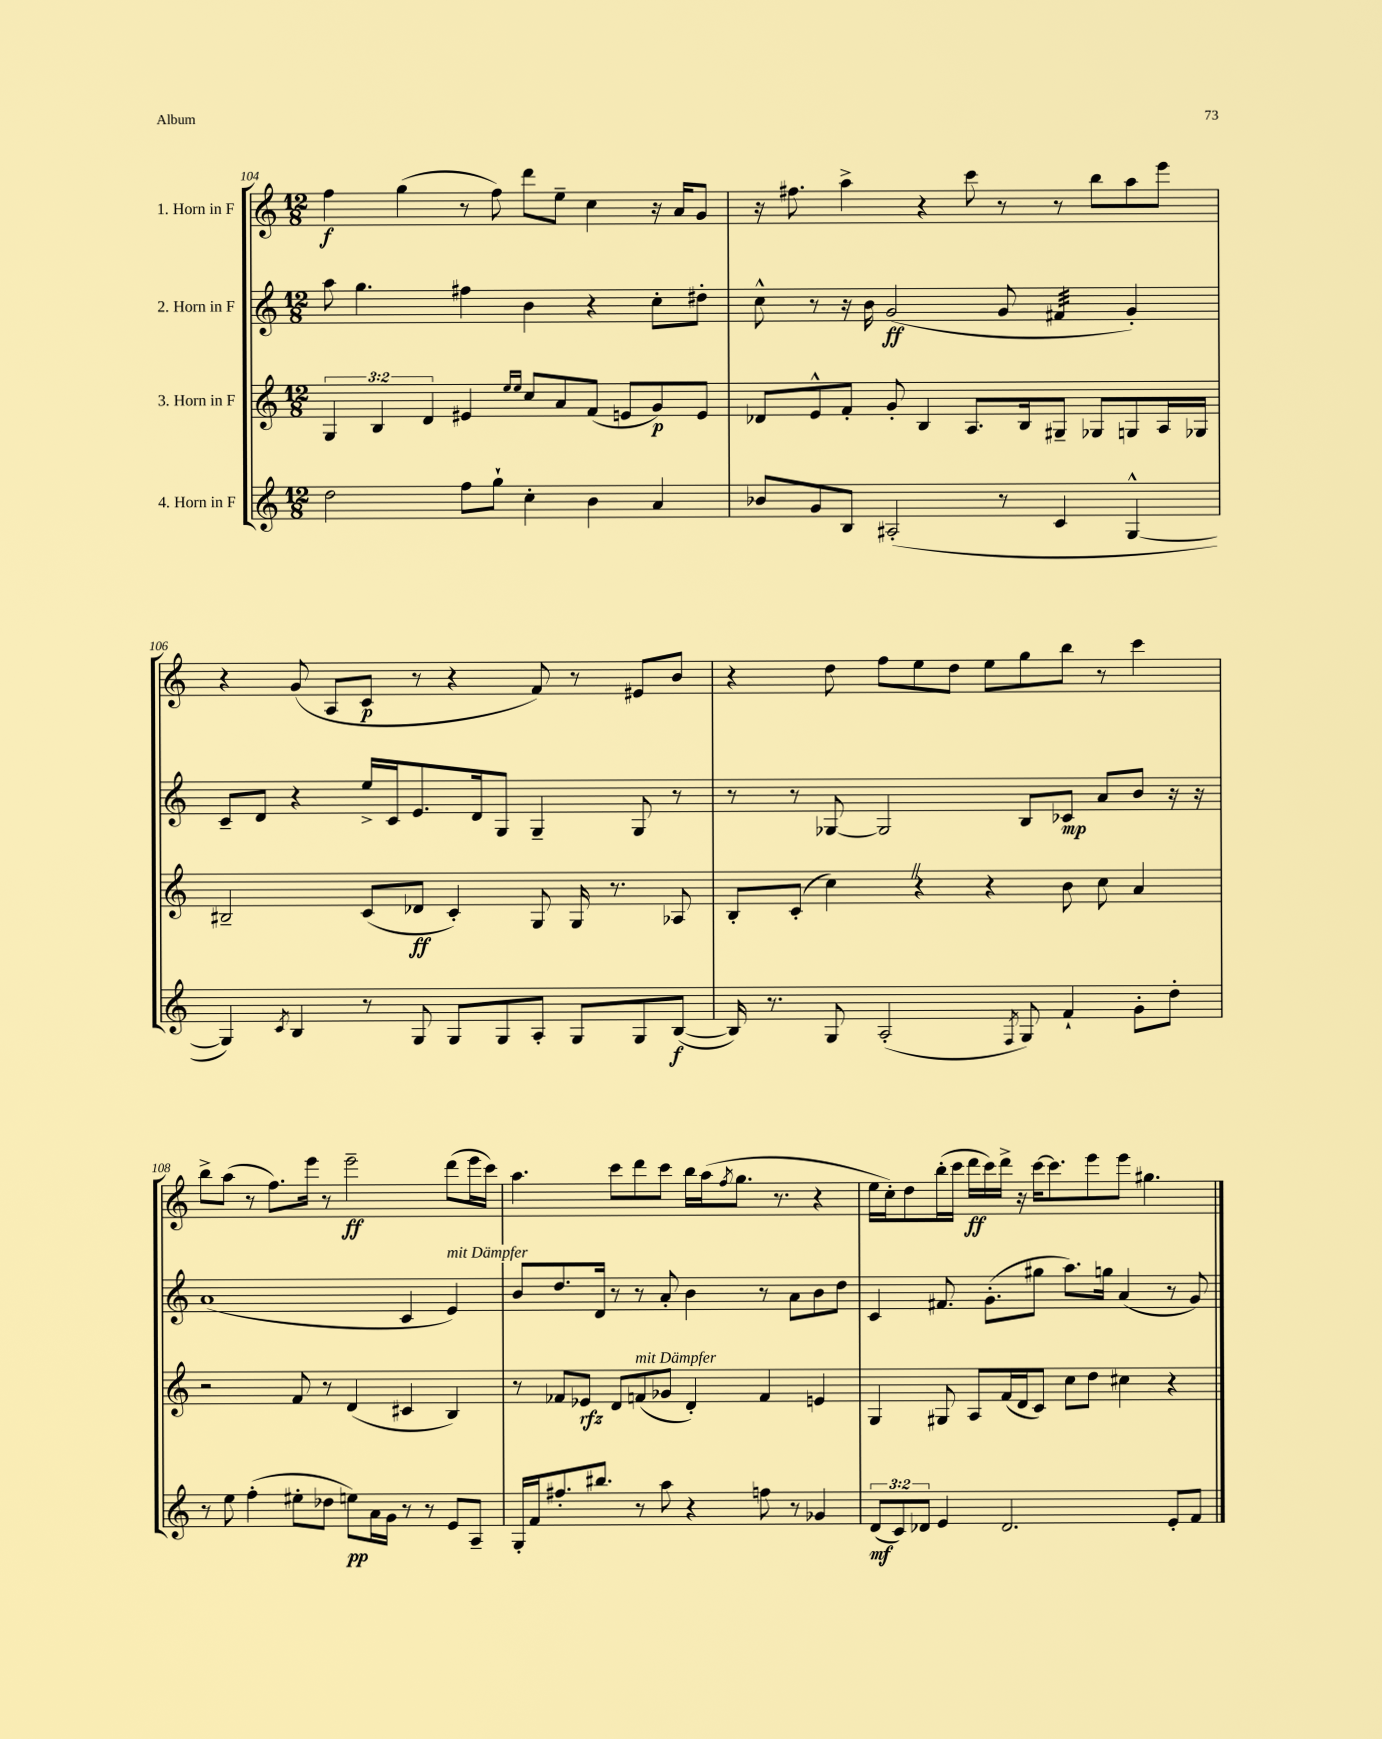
<<
\new StaffGroup <<
\new Staff = "s0" \with { instrumentName = "1. Horn in F" } {
    \clef treble \key c \major \numericTimeSignature \time 12/8
    f''4\f g''4( r8 f''8) d'''8 e''8-- c''4 r16 a'16 g'8 |
    r16 fis''8. a''4-> r4 c'''8 r8 r8 b''8 a''8 e'''8 |
    r4 g'8( a8 c'8\p r8 r4 f'8) r8 eis'8 b'8 |
    r4 d''8 f''8 e''8 d''8 e''8 g''8 b''8 r8 c'''4 |
    b''8-> a''8( r8 f''8.) e'''16 r8 e'''2--\ff d'''8( e'''16 c'''16) |
    a''4. c'''8 d'''8 c'''8 b''16 a''16( \acciaccatura { f''8 } g''8. r8. r4 |
    e''16 c''16-.) d''8 b''16-.( c'''16 d'''16\ff c'''16) d'''16-> r16 c'''16~ c'''8. e'''8 e'''8 gis''4. \bar "|." |
}
\new Staff = "s1" \with { instrumentName = "2. Horn in F" } {
    \clef treble \key c \major \numericTimeSignature \time 12/8
    a''8 g''4. fis''4 b'4 r4 c''8-. dis''8-. |
    c''8-^ r8 r16 b'16 g'2\ff( g'8 fis'4:32 g'4-.) |
    c'8-- d'8 r4 e''16-> c'16 e'8. d'16 g8 g4-- g8 r8 |
    r8 r8 ges8~ ges2 b8 ces'8\mp a'8 b'8 r16 r16 |
    a'1( c'4 e'4^\markup { \italic "mit Dämpfer" }) |
    b'8 d''8. d'16 r8 r8 a'8-. b'4 r8 a'8 b'8 d''8 |
    c'4 fis'8. g'8.-.( gis''8 a''8.) g''16 a'4( r8 g'8) \bar "|." |
}
\new Staff = "s2" \with { instrumentName = "3. Horn in F" } {
    \clef treble \key c \major \numericTimeSignature \time 12/8 \override Staff.TupletNumber.text = #tuplet-number::calc-fraction-text
    \tuplet 3/2 { g4 b4 d'4 } eis'4 \grace { e''16 e''16 } c''8 a'8 f'8( e'8 g'8\p) e'8 |
    des'8 e'8-^ f'8-. g'8-. b4 a8. b16 gis8-- ges8 g8 a16 ges16 |
    bis2-- c'8( des'8\ff c'4-.) g8 g16 r8. aes8 |
    b8-. c'8-.( c''4) \once \override BreathingSign.text = \markup { \musicglyph "scripts.caesura.straight" } \breathe r4 r4 b'8 c''8 a'4 |
    r2 f'8 r8 d'4( cis'4 b4) |
    r8 fes'8 ees'8\rfz d'8 f'8^\markup { \italic "mit Dämpfer" }( ges'8 d'4-.) f'4 e'4 |
    g4 gis8 a8 f'16( d'16 c'8) c''8 d''8 cis''4 r4 \bar "|." |
}
\new Staff = "s3" \with { instrumentName = "4. Horn in F" } {
    \clef treble \key c \major \numericTimeSignature \time 12/8 \override Staff.TupletNumber.text = #tuplet-number::calc-fraction-text
    d''2 f''8 g''8-! c''4-. b'4 a'4 |
    bes'8 g'8 b8 ais2-.( r8 c'4 g4~-^ |
    g4) \acciaccatura { c'8 } b4 r8 g8 g8 g8 a8-. g8 g8 b8~\f( |
    b16) r8. g8 a2-.( \acciaccatura { f8 } g8) f'4-! g'8-. d''8-. |
    r8 e''8 f''4-.( eis''8-. des''8 e''8\pp) a'16 g'16 r8 r8 e'8 a8-- |
    g16-. f'16 fis''8.-. bis''8. r8 a''8 r4 f''8 r8 ges'4 |
    \tuplet 3/2 { d'8\mf( c'8) des'8 } e'4 des'2. e'8-. f'8 \bar "|." |
}
>>
>>
\layout { \context { \Score currentBarNumber = #104 } }
